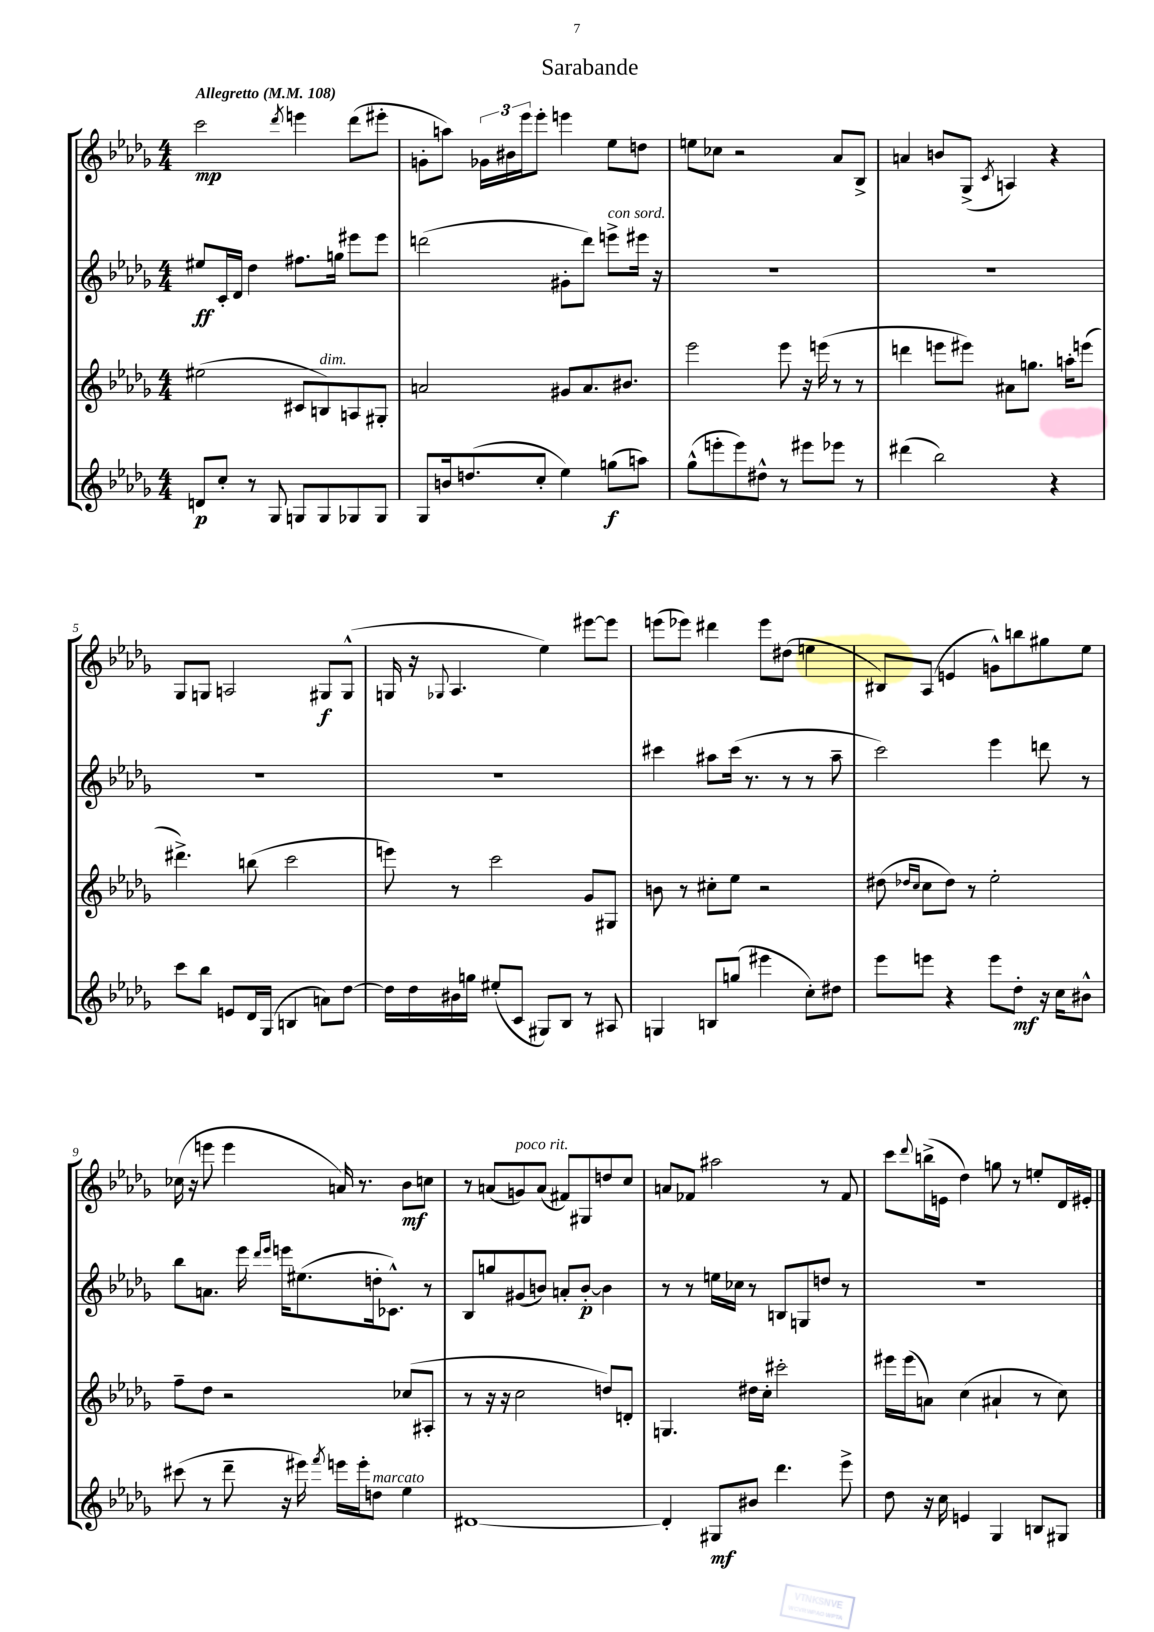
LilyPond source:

\header { title = "Sarabande" }
<<
\new StaffGroup <<
\new Staff = "s0" {
    \clef treble \key des \major \numericTimeSignature \time 4/4 \tempo "Allegretto" 4 = 108
    c'''2\mp \acciaccatura { des'''8 } e'''4 des'''8( eis'''8-. |
    g'8-. a''8) \tuplet 3/2 { ges'16 bis'16 ees'''16 } ees'''8-. e'''4 ees''8 d''8 |
    e''8 ces''8 r2 aes'8 bes8-> |
    a'4 b'8 ges8->( \acciaccatura { c'8 } a4) r4 |
    ges8 g8 a2 gis8\f gis8-^( |
    g16 r16 \appoggiatura { ges8 } aes4. ees''4) eis'''8~ eis'''8 |
    e'''8( ees'''8) dis'''4 ees'''8 dis''8( e''4 |
    bis8) aes8( e'4 g'8-^) b''8 gis''8 ees''8 |
    ces''16( r16 e'''8 e'''4 a'16) r8. bes'8\mf c''8 |
    r8 a'8( g'8^\markup { \italic "poco rit." }) a'8( fis'8) gis8 d''8 c''8 |
    a'8 fes'8 ais''2 r8 fes'8 |
    c'''8 \appoggiatura { des'''8 } b''16->( e'16 des''4) g''8 r8 e''8-. des'16 eis'16-. \bar "|." |
}
\new Staff = "s1" {
    \clef treble \key des \major \numericTimeSignature \time 4/4
    eis''8\ff c'16-. des'16 des''4 fis''8. g''16 eis'''8 eis'''8 |
    d'''2( gis'8-. d'''8) e'''8->^\markup { \italic "con sord." } eis'''16 r16 |
    R1 |
    R1 |
    R1 |
    R1 |
    cis'''4 ais''8 cis'''16( r8. r8 r8 ais''8-- |
    c'''2) ees'''4 d'''8 r8 |
    bes''8 a'8. ees'''16 \grace { des'''16 ees'''16 } e'''16 eis''8.( d''16-. ces'8.-^) r8 |
    bes8 g''8 gis'8( b'8) a'8-. b'8~-.\p b'4 |
    r8 r8 e''16 ces''16 r8 b8 g8 d''8 r8 |
    R1 \bar "|." |
}
\new Staff = "s2" {
    \clef treble \key des \major \numericTimeSignature \time 4/4
    eis''2( cis'8 b8^\markup { \italic "dim." }) a8 gis8-. |
    a'2 gis'8 a'8. bis'8. |
    ees'''2 ees'''8 r16 e'''16( r8 r8 |
    d'''4 e'''8 eis'''8) ais'8 g''8. a''16-. e'''8( |
    dis'''4.->) b''8( c'''2 |
    e'''8) r8 c'''2 ges'8 gis8 |
    b'8 r8 cis''8-. ees''8 r2 |
    dis''8( \grace { des''16 c''16 } c''8 des''8) r8 ees''2-. |
    f''8-- des''8 r2 ces''8( ais8-. |
    r8 r16 r16 c''2 d''8) d'8-. |
    g4. dis''16 c''16-. cis'''2-. |
    eis'''16 eis'''16( a'8) c''4( ais'4-! r8 c''8) \bar "|." |
}
\new Staff = "s3" {
    \clef treble \key des \major \numericTimeSignature \time 4/4
    d'8\p c''8-. r8 ges8 g8 g8 ges8 ges8 |
    ges8 b'16 d''8.( c''8-. ees''4) g''8\f( a''8) |
    ges''8-^( e'''8-. e'''8) dis''8-^ r8 eis'''8 ees'''8 r8 |
    dis'''4( bes''2) r4 |
    c'''8 bes''8 e'8 des'16 ges16( b4 a'8) des''8~ |
    des''16 des''16 bis'16 g''16 eis''8-.( c'8 gis8) bes8 r8 ais8 |
    g4 b8 g''8( eis'''4 c''8-.) dis''8 |
    ees'''8 e'''8 r4 e'''8 des''8-.\mf r16 c''16 bis'8-^ |
    cis'''8( r8 des'''8-- r16 eis'''16) \acciaccatura { f'''8 } e'''16 e'''16-. d''8^\markup { \italic "marcato" } ees''4 |
    dis'1~ |
    dis'4-. gis8\mf bis'8 des'''4. ees'''8-> |
    des''8 r16 c''16 e'4 ges4 b8 gis8 \bar "|." |
}
>>
>>
